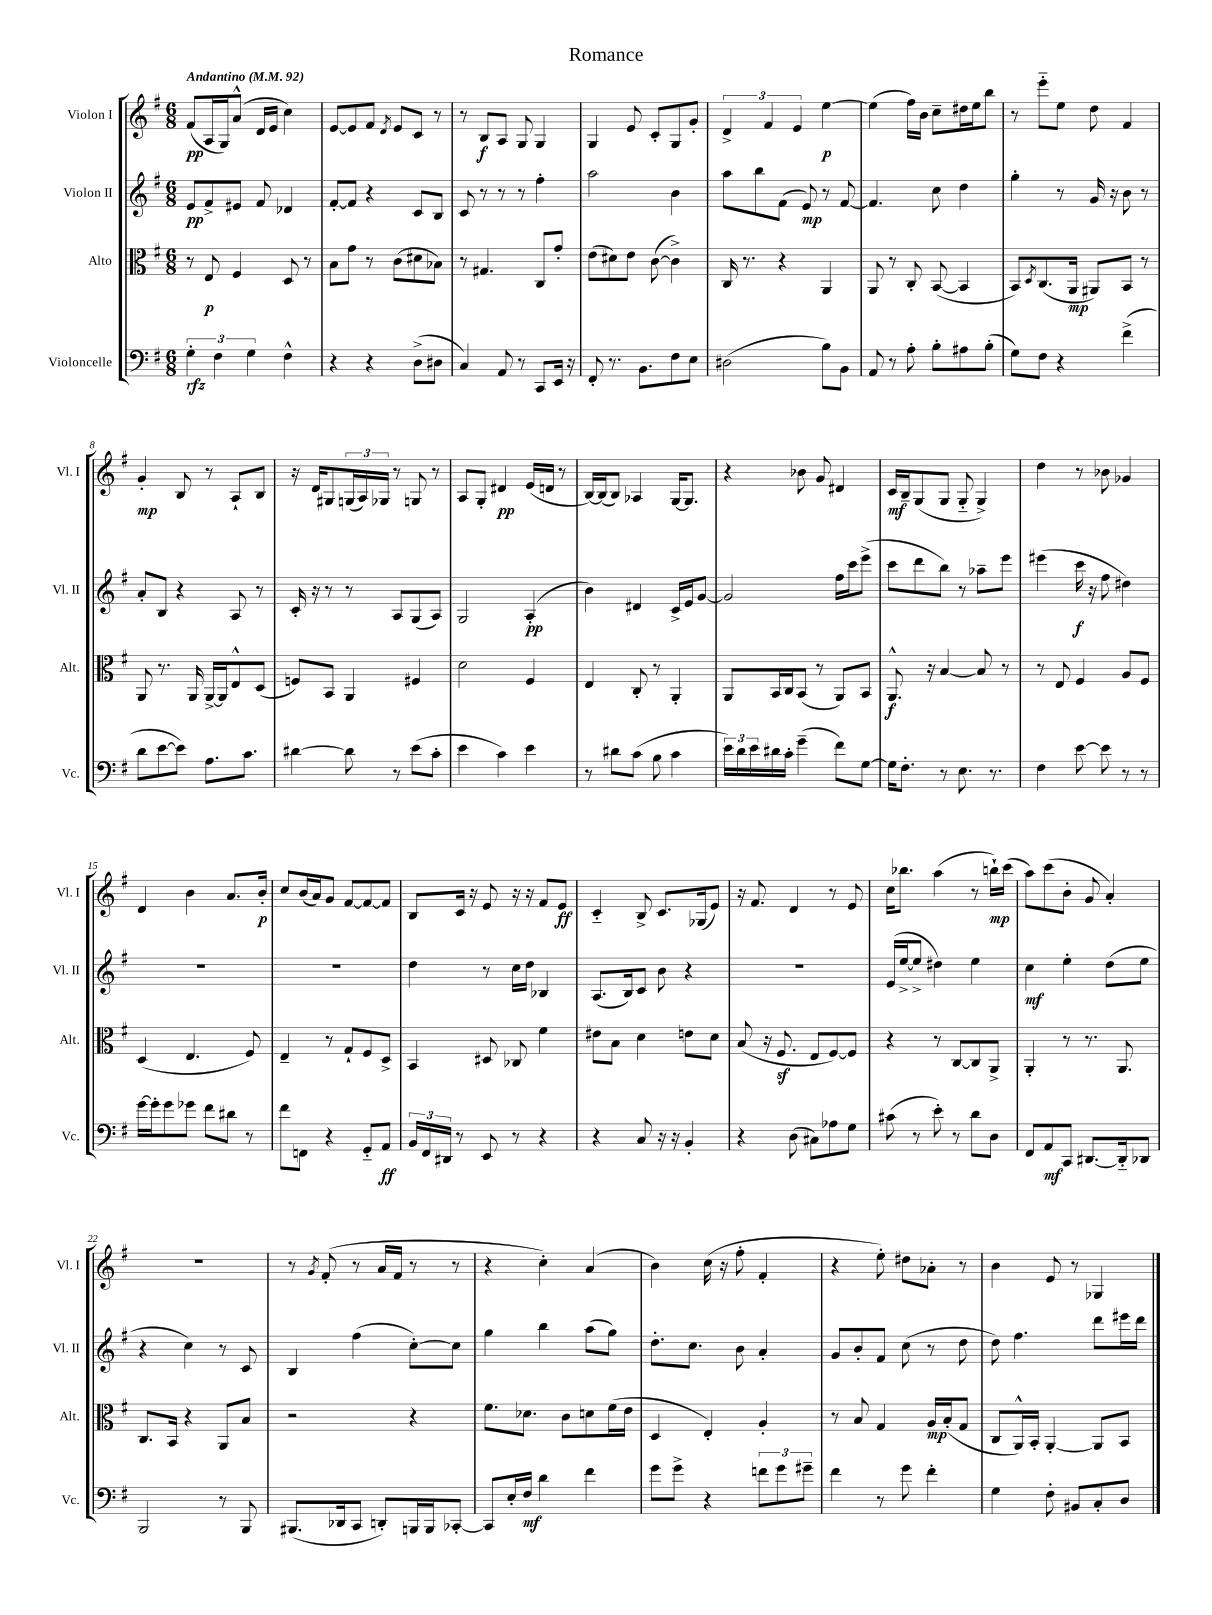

**kern	**dynam	**kern	**dynam	**kern	**dynam	**kern	**dynam
*part4	*part4	*part3	*part3	*part2	*part2	*part1	*part1
*staff4	*staff4	*staff3	*staff3	*staff2	*staff2	*staff1	*staff1
*I"Violoncelle	*	*I"Alto	*	*I"Violon II	*	*I"Violon I	*
*I'Vc.	*	*I'Alt.	*	*I'Vl. II	*	*I'Vl. I	*
*clefF4	*	*clefC3	*	*clefG2	*	*clefG2	*
*k[f#]	*	*k[f#]	*	*k[f#]	*	*k[f#]	*
*M6/8	*	*M6/8	*	*M6/8	*	*M6/8	*
*MM92	*	*MM92	*	*MM92	*	*MM92	*
=1	=1	=1	=1	=1	=1	=1	=1
!	!	!	!	!	!	!LO:TX:a:B:t=Andantino	!
6G'\	rfz	8r	.	8e/L	pp	(8f#/L	pp
.	.	8E/	p	8f#^/	.	16A/L	.
6F#\	.	.	.	.	.	.	.
.	.	.	.	.	.	16G/J)	.
.	.	4F#/	.	8e#X/J	.	(8a^^/J	.
6G\	.	.	.	.	.	.	.
.	.	.	.	8f#/	.	16d/LL	.
.	.	.	.	.	.	16e/JJ	.
4F#^^\	.	8D/	.	4d-X/	.	4cc\)	.
.	.	8r	.	.	.	.	.
=2	=2	=2	=2	=2	=2	=2	=2
4r	.	8B\L	.	[8f#'/L	.	[8e/L	.
.	.	8g\J	.	8f#/J]	.	8e/]	.
4r	.	8r	.	4r	.	8f#/J	.
.	.	.	.	.	.	8qd/	.
.	.	(8c\L	.	.	.	8e/L	.
(8D^\L	.	8d#X\	.	8c/L	.	8c/J	.
8D#X\J	.	8B-X\J)	.	8B/J	.	8r	.
=3	=3	=3	=3	=3	=3	=3	=3
4C/)	.	8r	.	8c/	.	8r	.
.	.	4.G#X/	.	8r	.	8B/L	f
8AA/	.	.	.	8r	.	8A/J	.
8r	.	.	.	8r	.	8G/	.
8CC/L	.	8C/L	.	4ff#'\	.	4G/	.
16EE/Jk	.	8g'/J	.	.	.	.	.
16r	.	.	.	.	.	.	.
=4	=4	=4	=4	=4	=4	=4	=4
8FF#'/	.	(8e\L	.	2aa\	.	4G/	.
8.r	.	8d#X\)	.	.	.	.	.
.	.	8e\J	.	.	.	8e/	.
8.BB\L	.	.	.	.	.	.	.
.	.	([8c\	.	.	.	8c'/L	.
8F#\	.	4c^\])	.	4b\	.	8G/	.
8E\J	.	.	.	.	.	8g'/J	.
=5	=5	=5	=5	=5	=5	=5	=5
(2D#X\	.	16C/	.	8aa\L	.	6d^/	.
.	.	8.r	.	.	.	.	.
.	.	.	.	8bb\	.	.	.
.	.	.	.	.	.	6f#/	.
.	.	4r	.	(8f#\J	.	.	.
.	.	.	.	.	.	6e/	.
.	.	.	.	8e/)	mp	.	.
8B\L)	.	4AA/	.	8r	.	[4ee\	p
8BB\J	.	.	.	[8f#/	.	.	.
=6	=6	=6	=6	=6	=6	=6	=6
8AA/	.	8AA/	.	4.f#/]	.	(4ee\]	.
8r	.	8r	.	.	.	.	.
8A'\	.	8C'/	.	.	.	16ff#\LL)	.
.	.	.	.	.	.	16b\JJ	.
8B'\L	.	([8BB/	.	8cc\	.	8cc~\L	.
8A#X\	.	4BB/]	.	4dd\	.	16dd#X\L	.
.	.	.	.	.	.	16ee\J	.
(8B'\J	.	.	.	.	.	8bb\J	.
=7	=7	=7	=7	=7	=7	=7	=7
8G\L)	.	8BB/L)	.	4gg'\	.	8r	.
.	.	8qD/	.	.	.	.	.
8F#\J	.	(8.C/	.	.	.	8eee\L	.
4r	.	.	.	8r	.	8ee\J	.
.	.	16AA/Jk	mp	.	.	.	.
.	.	8AA#X/L)	.	16g/	.	8dd\	.
.	.	.	.	16r	.	.	.
(4f#^\	.	8BB/J	.	8b\	.	4f#/	.
.	.	8r	.	8r	.	.	.
!!LO:LB:g=z
=8	=8	=8	=8	=8	=8	=8	=8
8d\L	.	8AA/	.	8a'/L	.	4g'/	mp
[8e\	.	8.r	.	8B/J	.	.	.
8e\J])	.	.	.	4r	.	8B/	.
.	.	16AA/	.	.	.	.	.
8.A\L	.	[16AA^/LL	.	.	.	8r	.
.	.	16AA/J]	.	.	.	.	.
.	.	8E^^/	.	8A/	.	8A`/L	.
8.c\J	.	.	.	.	.	.	.
.	.	(8D/J	.	8r	.	8B/J	.
=9	=9	=9	=9	=9	=9	=9	=9
[4d#X\	.	8Fn/L)	.	16c'/	.	16r	.
.	.	.	.	16r	.	16d/KL	.
.	.	8BB/J	.	8r	.	8G#X/	.
8d#\]	.	4AA/	.	8r	.	(24Gn/L	.
.	.	.	.	.	.	24A/)	.
.	.	.	.	.	.	24G-X/JJ	.
8r	.	.	.	8A/L	.	8r	.
(8e\L	.	4F#X/	.	(8G/	.	8Gn/	.
8c'\J	.	.	.	8A/J)	.	8r	.
=10	=10	=10	=10	=10	=10	=10	=10
4e\	.	2d\	.	2G/	.	8A/L	.
.	.	.	.	.	.	8G'/J	.
4c\)	.	.	.	.	.	4d#X/	pp
4e\	.	4F#/	.	(4A'/	pp	(16e/LL	.
.	.	.	.	.	.	16dn/JJ	.
.	.	.	.	.	.	8r	.
=11	=11	=11	=11	=11	=11	=11	=11
8r	.	4E/	.	4b\)	.	[16B/LL)	.
.	.	.	.	.	.	(16B/J]	.
8d#X\L	.	.	.	.	.	8B/J)	.
(8c\J	.	8C'/	.	4d#X/	.	4A-X/	.
8B\	.	8r	.	.	.	.	.
4c\	.	4AA'/	.	16c^/LL	.	[16G/KL	.
.	.	.	.	16e/J	.	8.G/J]	.
.	.	.	.	[8g/J	.	.	.
=12	=12	=12	=12	=12	=12	=12	=12
24e\LL)	.	8AA/L	.	2g/]	.	4r	.
24d\	.	.	.	.	.	.	.
24e\	.	.	.	.	.	.	.
16d#X\	.	16BB/L	.	.	.	.	.
16c'\JJ	.	16C/J	.	.	.	.	.
(4g~\	.	(8BB/J	.	.	.	8b-X\	.
.	.	8r	.	.	.	8g/	.
8f#\L)	.	8AA/L)	.	16ff#\LL	.	4d#X/	.
.	.	.	.	16ccc\J	.	.	.
[8G\J	.	8BB/J	.	(8eee^\J	.	.	.
=13	=13	=13	=13	=13	=13	=13	=13
16G\KL]	.	8.AA^^/	f	8ccc\L	.	16c/LL	mf
8.F#'\J	.	.	.	.	.	16B~/J	.
.	.	.	.	8ddd\	.	(8G/	.
.	.	16r	.	.	.	.	.
8r	.	[4B/	.	8bb\J)	.	8G/J	.
8.E\	.	.	.	8r	.	8G/	.
.	.	8B/]	.	8aa-X~\L	.	4G^/)	.
8.r	.	.	.	.	.	.	.
.	.	8r	.	8eee\J	.	.	.
=14	=14	=14	=14	=14	=14	=14	=14
4F#\	.	8r	.	(4eee#X\	.	4dd\	.
.	.	8E/	.	.	.	.	.
[8e\	.	4F#/	.	16ccc\	f	8r	.
.	.	.	.	16r	.	.	.
8e\]	.	.	.	8ff#\	.	8b-X\	.
8r	.	8A/L	.	4dd#X\)	.	4g-X/	.
8r	.	8F#/J	.	.	.	.	.
!!LO:LB:g=z
=15	=15	=15	=15	=15	=15	=15	=15
[16g\LL	.	(4D/	.	2.r	.	4d/	.
16g'\J]	.	.	.	.	.	.	.
8g\	.	.	.	.	.	.	.
8g-X\J	.	4.E/	.	.	.	4b\	.
8f#\L	.	.	.	.	.	.	.
8d#X\J	.	.	.	.	.	8.a/L	.
8r	.	8F#/)	.	.	.	.	.
.	.	.	.	.	.	16b'/Jk	p
=16	=16	=16	=16	=16	=16	=16	=16
8f#\L	.	4E~/	.	2.r	.	8cc/L	.
8FFn\J	.	.	.	.	.	(16b/L	.
.	.	.	.	.	.	16a/J)	.
4r	.	8r	.	.	.	8g/J	.
.	.	8G`/L	.	.	.	[8f#/L	.
8GG/L	.	8F#/	.	.	.	8f#/_	.
8AA/J	ff	8D^/J	.	.	.	8f#/J]	.
=17	=17	=17	=17	=17	=17	=17	=17
24BB/LL	.	4BB/	.	4dd\	.	8B/L	.
24FF#/	.	.	.	.	.	.	.
24DD#X/JJ	.	.	.	.	.	.	.
8r	.	.	.	.	.	16c/Jk	.
.	.	.	.	.	.	16r	.
8EE/	.	8D#X/	.	8r	.	8e/	.
8r	.	8C-X/	.	16cc\LL	.	16r	.
.	.	.	.	16dd\JJ	.	16r	.
4r	.	4f#\	.	4B-X/	.	8f#/L	.
.	.	.	.	.	.	8e/J	ff
=18	=18	=18	=18	=18	=18	=18	=18
4r	.	8e#X\L	.	(8.A/L	.	4c/	.
.	.	8B\J	.	.	.	.	.
.	.	.	.	16B/k)	.	.	.
8C/	.	4d\	.	8c/J	.	8B^/	.
16r	.	.	.	8b\	.	8.c/L	.
16r	.	.	.	.	.	.	.
4BB'/	.	8en\L	.	4r	.	.	.
.	.	.	.	.	.	(16G-X/k	.
.	.	8d\J	.	.	.	8e/J)	.
=19	=19	=19	=19	=19	=19	=19	=19
4r	.	(8B/	.	2.r	.	16r	.
.	.	.	.	.	.	8.f#/	.
.	.	16r	.	.	.	.	.
.	.	8.F#z/	.	.	.	.	.
(8D\	.	.	.	.	.	4d/	.
8C#X\L)	.	8E/L	.	.	.	.	.
8A-X\	.	[8F#/)	.	.	.	8r	.
8G\J	.	8F#/J]	.	.	.	8e/	.
=20	=20	=20	=20	=20	=20	=20	=20
(8c#X\	.	4r	.	(16e/LL	.	16cc\KL	.
.	.	.	.	[16ee^/J	.	8.bb-X\J	.
8r	.	.	.	8ee^/J]	.	.	.
8e'\)	.	8r	.	4dd#X\)	.	(4aa\	.
8r	.	[8C/L	.	.	.	.	.
8d\L	.	8C/]	.	4ee\	.	8r	.
8D\J	.	8AA^/J	.	.	.	16bbn`\LL)	mp
.	.	.	.	.	.	(16ccc\JJ	.
=21	=21	=21	=21	=21	=21	=21	=21
8FF#/L	.	4AA'/	.	4cc\	mf	8aa\L)	.
8AA/	mf	.	.	.	.	(8ccc\	.
8CC/J	.	8r	.	4ee'\	.	8b'\J	.
[8.DD#X/L	.	8.r	.	.	.	8g/	.
.	.	.	.	(8dd\L	.	4a'/)	.
16DD#/k]	.	8.AA/	.	.	.	.	.
8DD-X/J	.	.	.	8ee\J	.	.	.
!!LO:LB:g=z
=22	=22	=22	=22	=22	=22	=22	=22
2BBB/	.	8.C/L	.	4r	.	2.r	.
.	.	16BB/Jk	.	.	.	.	.
.	.	4r	.	4cc\)	.	.	.
8r	.	8AA/L	.	8r	.	.	.
8BBB/	.	8B/J	.	8c/	.	.	.
=23	=23	=23	=23	=23	=23	=23	=23
(8.BBB#X/L	.	2r	.	4B/	.	8r	.
.	.	.	.	.	.	8qg/	.
.	.	.	.	.	.	(8f#'/	.
16DD-X/k	.	.	.	.	.	.	.
8CC/J	.	.	.	(4ff#\	.	8r	.
8DDn'/L)	.	.	.	.	.	16a/LL	.
.	.	.	.	.	.	16f#/JJ	.
16BBBn/L	.	4r	.	[8cc'\L)	.	8r	.
16BBB/J	.	.	.	.	.	.	.
[8CC-X'/J	.	.	.	8cc\J]	.	8r	.
=24	=24	=24	=24	=24	=24	=24	=24
8CC-/L]	.	8.f#\L	.	4gg\	.	4r	.
16E'/L	.	.	.	.	.	.	.
16F#/JJ	mf	8.d-X\J	.	.	.	.	.
4d\	.	.	.	4bb\	.	4cc'\)	.
.	.	8c\L	.	.	.	.	.
4f#\	.	8dn\	.	(8aa\L	.	(4a/	.
.	.	(16f#\L	.	8gg\J)	.	.	.
.	.	16e\JJ	.	.	.	.	.
=25	=25	=25	=25	=25	=25	=25	=25
8g\L	.	4D/	.	8.dd'\L	.	4b\)	.
8g^\J	.	.	.	.	.	.	.
.	.	.	.	8.cc\J	.	.	.
4r	.	4E'/)	.	.	.	(16cc\	.
.	.	.	.	.	.	16r	.
.	.	.	.	8b\	.	8ff#'\	.
12fn\L	.	4A'/	.	4a'/	.	4f#'/	.
12g\	.	.	.	.	.	.	.
12g#X~\J	.	.	.	.	.	.	.
=26	=26	=26	=26	=26	=26	=26	=26
4f#\	.	8r	.	8g/L	.	4r	.
.	.	8B/	.	8b'/	.	.	.
8r	.	4G/	.	8f#/J	.	8ee'\)	.
8g\	.	.	.	(8cc\	.	8dd#X\L	.
4f#'\	.	16A/LL	mp	8r	.	8a-X'\J	.
.	.	(16B'/J	.	.	.	.	.
.	.	8G/J	.	8dd\	.	8r	.
=27	=27	=27	=27	=27	=27	=27	=27
4G\	.	8C/L	.	8dd\)	.	4b\	.
.	.	16AA^^/L)	.	4.ff#\	.	.	.
.	.	16BB'/JJ	.	.	.	.	.
8F#'\	.	[4AA'/	.	.	.	8e/	.
8BB#X/L	.	.	.	.	.	8r	.
8C'/	.	8AA/L]	.	8ddd\L	.	4G-X/	.
8D/J	.	8BB/J	.	16eee#X\L	.	.	.
.	.	.	.	16ddd\JJ	.	.	.
==	==	==	==	==	==	==	==
*-	*-	*-	*-	*-	*-	*-	*-
